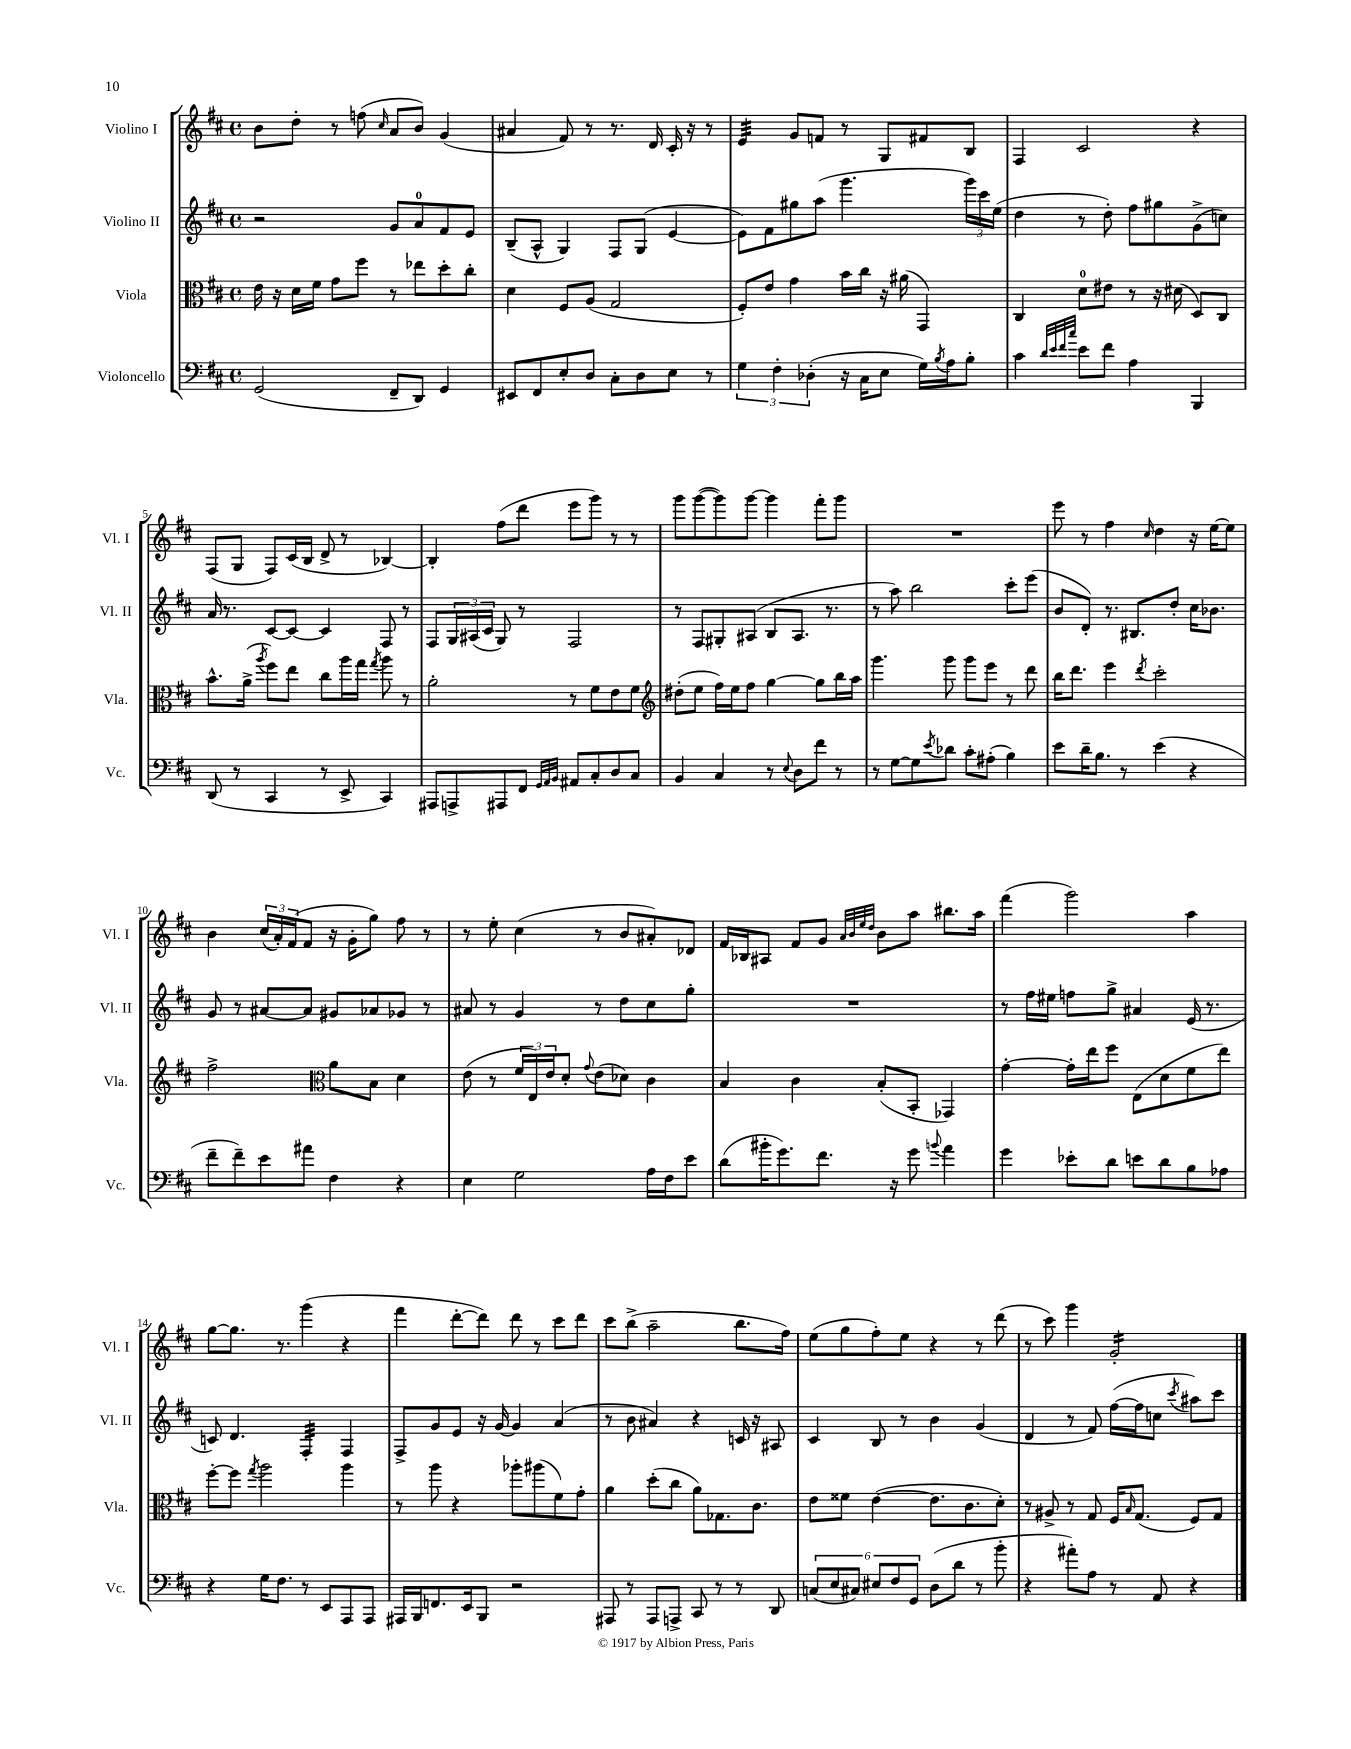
<<
\new StaffGroup <<
\new Staff = "s0" \with { instrumentName = "Violino I" shortInstrumentName = "Vl. I" } {
    \clef treble \key d \major \defaultTimeSignature \time 4/4
    b'8 d''8-. r8 f''8( \grace { cis''16 } a'8 b'8) g'4( |
    ais'4 fis'8) r8 r8. d'16 cis'16-. r16 r8 |
    e'4:32 g'8 f'8 r8 g8 fis'8 b8 |
    fis4 cis'2 r4 |
    fis8( g8 fis8) cis'16( b16 d'8-> r8 bes4~) |
    bes4-. fis''8( d'''8 e'''8 g'''8) r8 r8 |
    g'''8 g'''8~( g'''8) g'''8~ g'''4 fis'''8-. g'''8 |
    R1 |
    e'''8 r8 fis''4 \grace { cis''16 } d''4 r16 e''16~ e''8 |
    b'4 \tuplet 3/2 { cis''16( a'16-.) fis'16( } fis'8 r16 g'16-. g''8) fis''8 r8 |
    r8 e''8-. cis''4( r8 b'8 ais'8-.) des'8 |
    fis'16 bes16 ais8 fis'8 g'8 \grace { a'32 b'32 e''32 d''32 } b'8 a''8 bis''8. a''16 |
    fis'''4( g'''2) a''4 |
    g''8~ g''8. r8. g'''4( r4 |
    fis'''4 d'''8~-. d'''8) d'''8 r8 cis'''8 d'''8 |
    cis'''8 b''8->( a''2-- b''8. fis''16) |
    e''8( g''8 fis''8-.) e''8 r4 r8 d'''8( |
    r8 cis'''8) g'''4 g'2:16-. \bar "|." |
}
\new Staff = "s1" \with { instrumentName = "Violino II" shortInstrumentName = "Vl. II" } {
    \clef treble \key d \major \defaultTimeSignature \time 4/4
    r2 g'8 a'8-0 fis'8 e'8 |
    b8--( a8-^ g4) fis8 g8( e'4~ |
    e'8) fis'8 gis''8 a''8( g'''4. \tuplet 3/2 { g'''16) cis'''16 e''16( } |
    d''4 r8 d''8-.) fis''8 gis''8 g'8->( c''8) |
    a'16 r8. cis'8~ cis'8~ cis'4 fis8 r8 |
    fis8 \tuplet 3/2 { g16 ais16( cis'16 } g8) r8 fis2 |
    r8 fis8 gis8-. ais8( b8 ais8. r8. |
    r8 a''8) b''2 cis'''8-. e'''8( |
    b'8 d'8-.) r8. bis8. d''8-. cis''16 bes'8. |
    g'8 r8 ais'8~ ais'8 gis'8 aes'8 ges'8 r8 |
    ais'8 r8 g'4 r8 d''8 cis''8 g''8-. |
    R1 |
    r8 fis''16 eis''16 f''8 g''8-> ais'4 e'16( r8. |
    c'8) d'4. fis4:32-. fis4 |
    fis8-> g'8 e'8 r16 g'16~ g'4 a'4( |
    r8 b'8 ais'4) r4 c'16 r16 ais8 |
    cis'4 b8 r8 b'4 g'4( |
    d'4 r8 fis'8) fis''16~( fis''16 c''8 \acciaccatura { cis'''8 } ais''8) cis'''8 \bar "|." |
}
\new Staff = "s2" \with { instrumentName = "Viola" shortInstrumentName = "Vla." } {
    \clef alto \key d \major \defaultTimeSignature \time 4/4
    e'16 r16 d'16 fis'16 g'8 fis''8 r8 ees''8 d''8-. cis''8-. |
    d'4 fis8 a8( g2 |
    fis8-.) e'8 g'4 b'16 cis''16 r16 ais'16( g,4) |
    cis4 d'8-0 eis'8 r8 r16 dis'16( d8) cis8 |
    b'8.-^ a'16->( \acciaccatura { a''8 } fis''8) e''8 cis''8 a''16 g''16 \acciaccatura { g''8 } a''8 r8 |
    a'2-. r8 fis'8 e'8 fis'8 |
    \clef treble dis''8-.( e''8 fis''16) e''16 fis''8 g''4~ g''8 b''16 a''16 |
    g'''4. g'''8 g'''8 e'''8 r8 d'''8 |
    b''16 d'''8. e'''4 \acciaccatura { d'''8 } cis'''2-. |
    fis''2-> \clef alto a'8 b8 d'4 |
    e'8( r8 \tuplet 3/2 { fis'16 e16) e'16 } d'8-. \appoggiatura { g'8 } e'8( des'8) cis'4 |
    b4 cis'4 b8-.( b,8-. ges,4) |
    g'4~-. g'16-. e''16 fis''8 e8( d'8 fis'8 e''8) |
    fis''8~-. fis''8 \acciaccatura { g''8 } a''2 a''4 |
    r8 a''8 r4 aes''8-. ais''8( fis'8) g'8-. |
    a'4 d''8-.( cis''8 a'8) ges8. cis'8. |
    e'8 fisis'8 e'4~( e'8. cis'8. d'8-.) |
    r8 ais8-> r8 g8 fis16 \grace { b16 } g8.( fis8) g8 \bar "|." |
}
\new Staff = "s3" \with { instrumentName = "Violoncello" shortInstrumentName = "Vc." } {
    \clef bass \key d \major \defaultTimeSignature \time 4/4
    g,2( fis,8-- d,8) g,4 |
    eis,8 fis,8 e8-. d8 cis8-. d8 e8 r8 |
    \tuplet 3/2 { g4 fis4-. des4-.( } r16 cis16 e8 g16) \acciaccatura { b8 } a16 b8-. |
    cis'4 \grace { d'32 e'32 fis'32 cis''32 } e'8 fis'8 a4 b,,4 |
    d,8( r8 cis,4 r8 e,8-> cis,4) |
    ais,,8 a,,8-> ais,,8 fis,8 \grace { g,32 a,32 b,32 } ais,8 cis8-. d8 cis8 |
    b,4 cis4 r8 \appoggiatura { e8 } d8 fis'8 r8 |
    r8 g8~ g8 \acciaccatura { e'8 } des'8 cis'8-. ais8-.( b4) |
    e'8 d'16-- b8. r8 e'4( r4 |
    fis'8-- fis'8--) e'8 ais'8 fis4 r4 |
    e4 g2 a16 fis16 e'8 |
    d'8( bis'16-. g'8.) fis'8. r16 g'8 \appoggiatura { b'8 } a'4 |
    g'4 ees'8-. d'8 e'8 d'8 b8 aes8 |
    r4 g16 fis8. r8 e,8 a,,8 a,,8 |
    ais,,16 b,,16 f,8. e,16 b,,8 r2 |
    ais,,8 r8 ais,,8 a,,8-> cis,8 r8 r8 d,8 |
    \tuplet 6/4 { c8( e8 cis8) eis8 fis8 g,8 } d8( d'8 r8 b'8-. |
    r4 ais'8-.) a8 r8 a,8 r4 \bar "|." |
}
>>
>>
